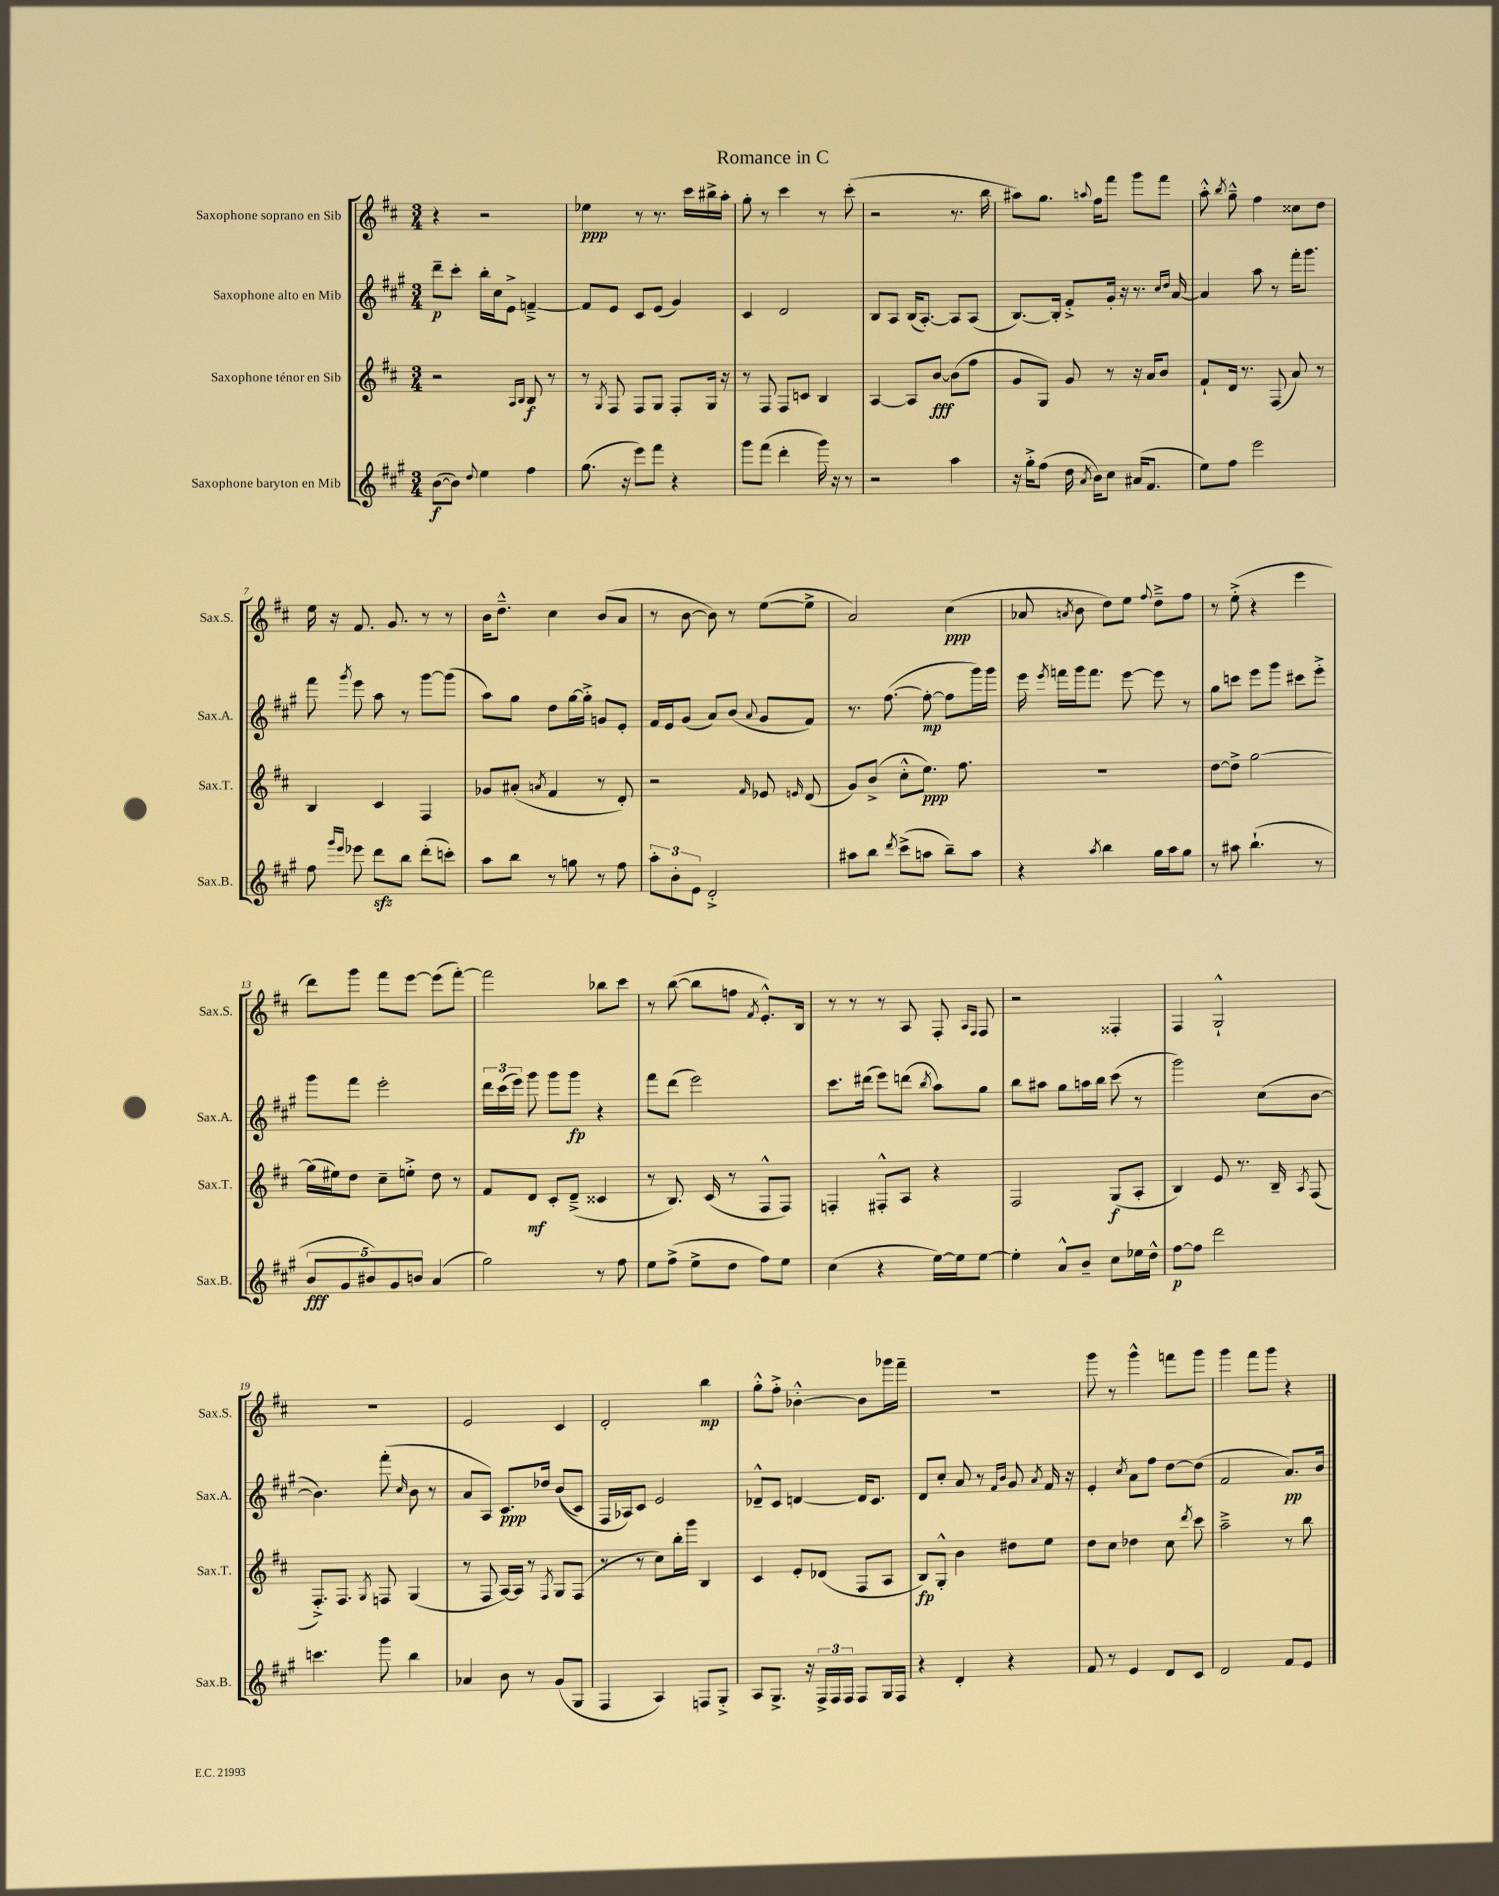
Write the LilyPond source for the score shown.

\header { title = "Romance in C" }
<<
\new StaffGroup <<
\new Staff = "s0" \with { instrumentName = "Saxophone soprano en Sib" shortInstrumentName = "Sax.S." } {
    \clef treble \key d \major \numericTimeSignature \time 3/4
    \autoBeamOff r4 r2 |
    ees''4\ppp r8 r8. cis'''16[ bis''16-> a''16]-. |
    g''8-. r8 cis'''4 r8 cis'''8-.( |
    r2 r8. b''16 |
    ais''8[) g''8.] \appoggiatura { a''8 } fis''16[ fis'''8] g'''8[ fis'''8] |
    a''8-.-^ \acciaccatura { b''8 } g''8---^ fis''4 cisis''8[ d''8] |
    e''16 r16 fis'8. g'8. r8 r8 |
    b'16[ d''8.]---^ cis''4 b'8[( a'8] |
    r8 b'8~ b'8) r8 e''8[~( e''8]-> |
    a'2) cis''4\ppp( |
    aes'8 \acciaccatura { a'8 } b'8 d''8[) e''8] \appoggiatura { fis''8 } d''8[---> fis''8] |
    r8 e''8-.->( r4 e'''4 |
    d'''8[) g'''8] fis'''8[ e'''8]~ e'''8[( fis'''8]~-.) |
    fis'''2 bes''8[ cis'''8] |
    r8 b''8~( b''8[ f''8] \acciaccatura { fis'8 } e'8.[-.-^) b16] |
    r8 r8 r8 a8 fis8-. \grace { a16[ fis16] } fis8 |
    r2 fisis4-. |
    fis4 g2-!-^ |
    R2. |
    e'2 cis'4 |
    d'2-. b''4\mp |
    g''8[-.-^ fis''8]-.-> bes'4~-.-^ bes'8[ ges'''16 fis'''16]-- |
    R2. |
    g'''8 r8 g'''4-^ f'''8[ g'''8] |
    g'''4 fis'''8[ g'''8] r4 \bar "|." |
}
\new Staff = "s1" \with { instrumentName = "Saxophone alto en Mib" shortInstrumentName = "Sax.A." } {
    \clef treble \key a \major \numericTimeSignature \time 3/4
    \autoBeamOff d'''8[--\p cis'''8]-. b''16[-. cis''16 e'8]-> f'4~---> |
    f'8[ e'8] cis'8[ e'8]( gis'4) |
    cis'4 d'2 |
    b8[ a8] b16[( a8.]~-.) a8[ a8]( |
    b8.[~) b16]-. fis'8[-.-> gis'16]-. r16 r8. \grace { cis''16[ d''16] } a'16~ |
    a'4 a''8 r8 fis'''16[-. gis'''8.] |
    fis'''8 \acciaccatura { gis'''8 } e'''8 a''8 r8 gis'''8[~ gis'''8]( |
    a''8[) gis''8] d''8[ gis''16~ gis''16]-.-> g'8[ e'8]-. |
    fis'16[ e'16 gis'8]( a'8[) b'8]( \appoggiatura { a'8 } gis'8[ fis'8]) |
    r8. fis''8.~( fis''8~-.\mp fis''8[ gis'''16) gis'''16] |
    e'''16 \acciaccatura { e'''8 } f'''16[ gis'''16 f'''8.] e'''8~ e'''8 r8 |
    gis''8[ c'''8] e'''8[ gis'''8] cis'''8[ e'''8]-.-> |
    gis'''8[ fis'''8] e'''2-. |
    \tuplet 3/2 { d'''16[ cis'''16( e'''16]) } gis'''8 gis'''8[ gis'''8]\fp r4 |
    fis'''8[ d'''8]( e'''2) |
    cis'''8.[ dis'''16]( e'''8[) d'''8]( \acciaccatura { b''8 } a''8[) gis''8] |
    b''8[ ais''8] gis''8[ a''16 b''16] cis'''8( r8 |
    gis'''2) cis''8[( b'8]~ |
    b'4.) fis'''8-.( \grace { cis''16 } b'8 r8 |
    a'8[ a8]) cis'8.[\ppp des''16] b'8[(\( cis'8]) |
    fis16[ aes16\) cis'8] e'2 |
    des'8[---^ cis'8] d'4~ d'16[ cis'8.] |
    d'8[ cis''8]-. a'8 r8 \grace { fis'16[ b'16] } gis'8 \acciaccatura { a'8 } fis'16 r16 |
    e'4-. \acciaccatura { cis''8 } a'8[ fis''8] d''8[~ d''8]( |
    fis'2 a'8.[\pp) b'16] \bar "|." |
}
\new Staff = "s2" \with { instrumentName = "Saxophone ténor en Sib" shortInstrumentName = "Sax.T." } {
    \clef treble \key d \major \numericTimeSignature \time 3/4
    \autoBeamOff r2 \grace { a16[ b16] } b8\f r8 |
    r8 \acciaccatura { g8 } fis8 fis8[ g8] fis8[-. g16] r16 |
    r8 fis8 fis8[ c'8] b4 |
    a4~ a8[ b'8]~\fff b'8[( fis''8] |
    g'8[ g8]) g'8 r8 r16 a'16[ b'8] |
    fis'8[-! d'16] r8. fis8( a'8) r8 |
    b4 cis'4 fis4 |
    ges'8[ ais'8]-.( \acciaccatura { a'8 } fis'4 r8 d'8-.) |
    r2 \grace { fis'16 } ees'8 \grace { e'16 } d'8( |
    g'8[) b'8]->( cis''8[-.-^ e''8.]\ppp) fis''8. |
    R2. |
    d''8[~ d''8]-> g''2~ |
    g''16[( eis''16) d''8] cis''8[-- e''8]-.-> d''8 r8 |
    fis'8[ d'8]\mf cis'8[-. d'8]--->( cisis'4 |
    r8 b8.) cis'16( r8 fis8[-^ fis8]) |
    f4-. fis8[-.-^ a8] r4 |
    fis2 g8[\f( a8]-. |
    b4) e'8 r8. b16-- \acciaccatura { a8 } fis8( |
    fis8.[-.->) fis8.] \acciaccatura { g8 } f8 g4( |
    r8 fis8 a16[~) a16] r8 \acciaccatura { fis8 } g8[ fis8]( |
    r8 r8 cis''8[) b''16-. g'''16] b4 |
    cis'4 e'8[-. des'8]( fis8[ a8] |
    b8[\fp) g8]-.-^ b'4 dis''8[ e''8] |
    d''8[ cis''8] des''4 cis''8 \acciaccatura { d'''8 } cis'''8 |
    a''2---> r8 b''8 \bar "|." |
}
\new Staff = "s3" \with { instrumentName = "Saxophone baryton en Mib" shortInstrumentName = "Sax.B." } {
    \clef treble \key a \major \numericTimeSignature \time 3/4
    \autoBeamOff b'8[~\f( b'8]) \appoggiatura { d''8 } e''4 fis''4 |
    gis''8.( r16 e'''8[) fis'''8] r4 |
    gis'''8[ fis'''8]( d'''4-. gis'''16) r16 r8 |
    r2 a''4 |
    r16 gis''16[-.-> fis''8]( d''16 \acciaccatura { a'8 } b'16[) cis''8] ais'16[( fis'8.] |
    e''8[) fis''8] e'''2 |
    fis''8 \grace { gis'''16[ e'''16] } ees'''8 d'''8[\sfz b''8] d'''8[-.( c'''8]-.) |
    a''8[ b''8] r8 g''8 r8 fis''8 |
    \tuplet 3/2 { a''8[-. b'8-. e'8] } d'2-.-> |
    ais''8[ b''8] \acciaccatura { d'''8 } cis'''8[->( a''8] b''8[--) a''8] |
    r4 \acciaccatura { a''8 } b''4 gis''16[ a''16 gis''8] |
    r8 ais''8 b''4.-!( r8 |
    \tuplet 5/4 { b'8[\fff gis'8 bis'8) gis'8 b'8] } a'4( |
    gis''2) r8 fis''8 |
    e''8[ fis''8]->( e''8[-> d''8] fis''8[) e''8] |
    cis''4( r4 e''16[~) e''16 e''8]~ |
    e''4-. a'8[-^ b'8]-- cis''8[ ees''16 d''16]-^ |
    fis''8[~\p fis''8] d'''2 |
    c'''4. gis'''8 b''4 |
    aes'4 b'8 r8 gis'8[( gis8] |
    fis4 a4) f8[ gis8]-.-> |
    a8[ gis8.]-> r16 \tuplet 3/2 { fis16[-> fis16 fis16] } fis8[ gis16 fis16] |
    r4 d'4-. r4 |
    fis'8 r8 e'4 d'8[ cis'8] |
    d'2 fis'8[ e'8] \bar "|." |
}
>>
>>
